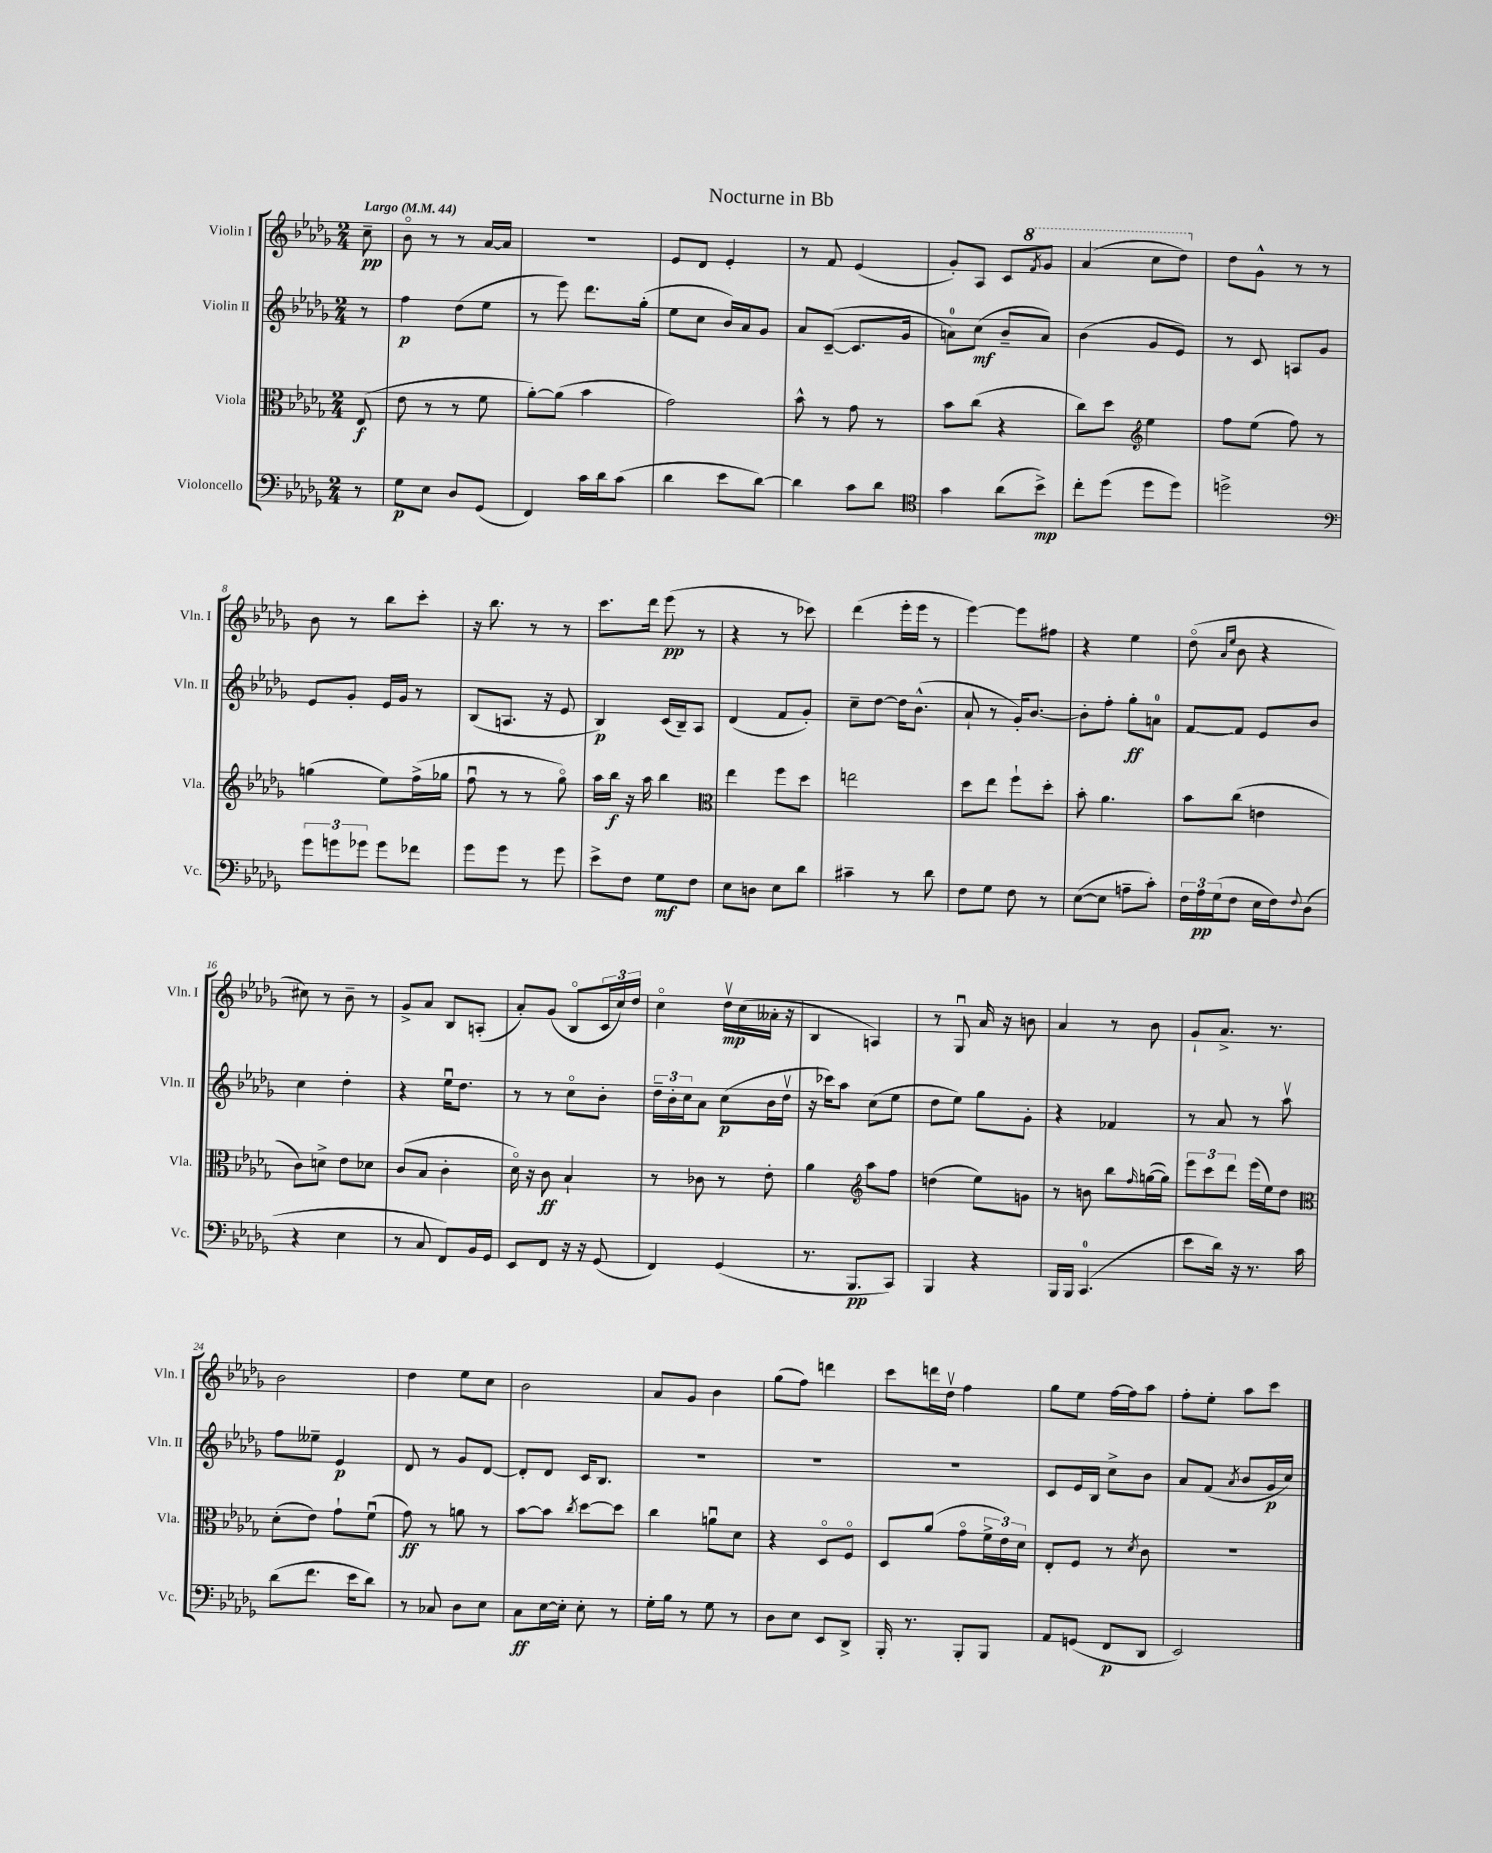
\header { title = "Nocturne in Bb" }
<<
\new StaffGroup <<
\new Staff = "s0" \with { instrumentName = "Violin I" shortInstrumentName = "Vln. I" } {
    \clef treble \key des \major \numericTimeSignature \time 2/4 \partial 8 \tempo "Largo" 4 = 44
    c''8--\pp |
    bes'8\flageolet r8 r8 aes'16~ aes'16 |
    R2 |
    ees'8 des'8 ees'4-. |
    r8 f'8 ees'4( |
    ges'8-.) aes8 c'8 \ottava #1 \acciaccatura { f''8 } ges''8 |
    aes''4( c'''8 des'''8) \ottava #0 |
    des''8 ges'8-^ r8 r8 |
    bes'8 r8 bes''8 c'''8-. |
    r16 bes''8. r8 r8 |
    c'''8. des'''16 ees'''8\pp( r8 |
    r4 r8 ces'''8) |
    des'''4( ees'''16-. ees'''16 r8 |
    ees'''4~) ees'''8 fis''8 |
    r4 ees''4 |
    des''8\flageolet( \grace { aes'16 ees''16 } bes'8 r4 |
    cis''8) r8 bes'8-- r8 |
    ges'8-> aes'8 bes8 a8-.( |
    aes'8-.) ges'8( bes8\flageolet \tuplet 3/2 { c'16 c''16) des''16 } |
    c''4\flageolet des''16\upbow\mp c''16( aeses'16-. r16 |
    bes4 a4) |
    r8 ges8\downbow aes'16 r16 b'8 |
    aes'4 r8 bes'8 |
    ges'8-! aes'8.-> r8. |
    bes'2 |
    des''4 ees''8 c''8 |
    bes'2 |
    aes'8 ges'8 bes'4 |
    ges''8( f''8) d'''4 |
    c'''8 d'''16 des''16\upbow f''4 |
    ges''8 ees''8 f''16~ f''16 aes''8 |
    f''8-. ees''8-. aes''8 c'''8 \bar "|." |
}
\new Staff = "s1" \with { instrumentName = "Violin II" shortInstrumentName = "Vln. II" } {
    \clef treble \key des \major \numericTimeSignature \time 2/4 \partial 8
    r8 |
    f''4\p des''8( ees''8 |
    r8 ees'''8) des'''8. ges''16-.( |
    ees''8 c''8 bes'16) aes'16 ges'8 |
    aes'8 c'8~--( c'8. ges'16 |
    a'8-0) c''8\mf( bes'8-- a'8) |
    bes'4( ges'8 ees'8) |
    r8 c'8 a8 ges'8 |
    ees'8 ges'8-. ees'16 ges'16 r8 |
    bes8( a8. r16 ees'8 |
    bes4\p) c'16( bes16--) aes8 |
    des'4( f'8 ges'8-.) |
    c''8-- des''8~ des''16 bes'8.-^( |
    aes'8-! r8 ges'16-.) bes'8.~ |
    bes'8-. f''8-. ges''8-.\ff a'8-0 |
    f'8~ f'8 ees'8 bes'8 |
    c''4 des''4-. |
    r4 ees''16\downbow des''8. |
    r8 r8 c''8\flageolet bes'8-. |
    \tuplet 3/2 { des''16-- bes'16-. c''16 } aes'8 c''8\p( bes'16 des''16\upbow |
    r16 ces'''16) aes''8 c''8( ees''8 |
    des''8 ees''8) ges''8 ges'8-. |
    r4 fes'4 |
    r8 aes'8 r8 aes''8\upbow |
    f''8 eeses''8-- ees'4\p |
    des'8 r8 ges'8 des'8~ |
    des'8-. des'8 c'16 bes8. |
    R2 |
    R2 |
    R2 |
    c'8 ees'16 bes16 c''8-> bes'8 |
    aes'8 f'8( \acciaccatura { aes'8 } bes'8 ges'16\p c''16) \bar "|." |
}
\new Staff = "s2" \with { instrumentName = "Viola" shortInstrumentName = "Vla." } {
    \clef alto \key des \major \numericTimeSignature \time 2/4 \partial 8
    ees8\f( |
    ees'8 r8 r8 f'8 |
    aes'8~-.) aes'8( bes'4 |
    ges'2) |
    bes'8-^ r8 ges'8 r8 |
    bes'8 c''8( r4 |
    c''8) des''8 \clef treble ees''4 |
    f''8 ees''8( f''8) r8 |
    g''4( ees''8) f''16->( ges''16 |
    f''8\downbow r8 r8 ges''8\flageolet) |
    aes''16 bes''16\f r16 aes''16 bes''4 |
    \clef alto ees''4 f''8 des''8 |
    e''2 |
    des''8 ees''8 f''8-! des''8-. |
    bes'8-. aes'4. |
    bes'8 c''8( e'4 |
    c'8) d'8-> ees'8 des'8 |
    c'8( bes8 c'4-. |
    des'16\flageolet) r16 c'8\ff bes4-! |
    r8 ces'8 r8 ees'8-. |
    aes'4 \clef treble aes''8 f''8 |
    d''4( ees''8) g'8 |
    r8 b'8 bes''8 \grace { f''16 } g''16~( g''16) |
    \tuplet 3/2 { ees'''8 c'''8 des'''8 } ees'''16( ees''16) des''8 |
    \clef alto des'8-.( ees'8) ges'8-! f'8\downbow( |
    ges'8\ff) r8 a'8 r8 |
    bes'8~ bes'8 \acciaccatura { c''8 } des''8~ des''8 |
    c''4 a'8\downbow des'8 |
    r4 des8\flageolet f8\flageolet |
    des8 aes'8( ges'8\flageolet \tuplet 3/2 { f'16-> ees'16) des'16 } |
    ees8-. f8 r8 \acciaccatura { des'8 } c'8 |
    R2 \bar "|." |
}
\new Staff = "s3" \with { instrumentName = "Violoncello" shortInstrumentName = "Vc." } {
    \clef bass \key des \major \numericTimeSignature \time 2/4 \partial 8
    r8 |
    ges8\p ees8 des8 ges,8( |
    f,4) c'16 des'16 c'8( |
    des'4 ees'8 des'8~) |
    des'4 c'8 des'8 |
    \clef tenor ges'4 aes'8( bes'8->\mp) |
    c''8-. des''8( des''8 des''8) |
    d''2-> |
    \clef bass \tuplet 3/2 { ges'8 g'8 ges'8 } ges'8 fes'8 |
    ges'8 ges'8 r8 ges'8 |
    ees'8-> f8 ges8\mf f8 |
    ees8 d8 ees8 des'8 |
    cis'4-- r8 des'8 |
    f8 ges8 f8 r8 |
    ees8~( ees8 a8-- c'8-.) |
    \tuplet 3/2 { f16 aes16\pp ges16( } f8 ees16 f16) \appoggiatura { f8 } des8( |
    r4 ees4 |
    r8 c8 f,8) bes,16 ges,16 |
    ees,8 f,8 r16 r16 ges,8( |
    f,4) ges,4( |
    r8. bes,,8.\pp c,8) |
    bes,,4 r4 |
    bes,,16 bes,,16 c,4.-0( |
    ees'8 des'16) r16 r8. c'16 |
    des'8( f'8. ees'16 des'8) |
    r8 ces8 des8 ees8 |
    c8\ff ees16~ ees16-. ees8-. r8 |
    ges16-. bes16 r8 ges8 r8 |
    des8 ees8 ees,8 des,8-> |
    bes,,16-. r8. bes,,8-. bes,,8 |
    aes,8 g,8( f,8\p des,8 |
    ees,2) \bar "|." |
}
>>
>>
